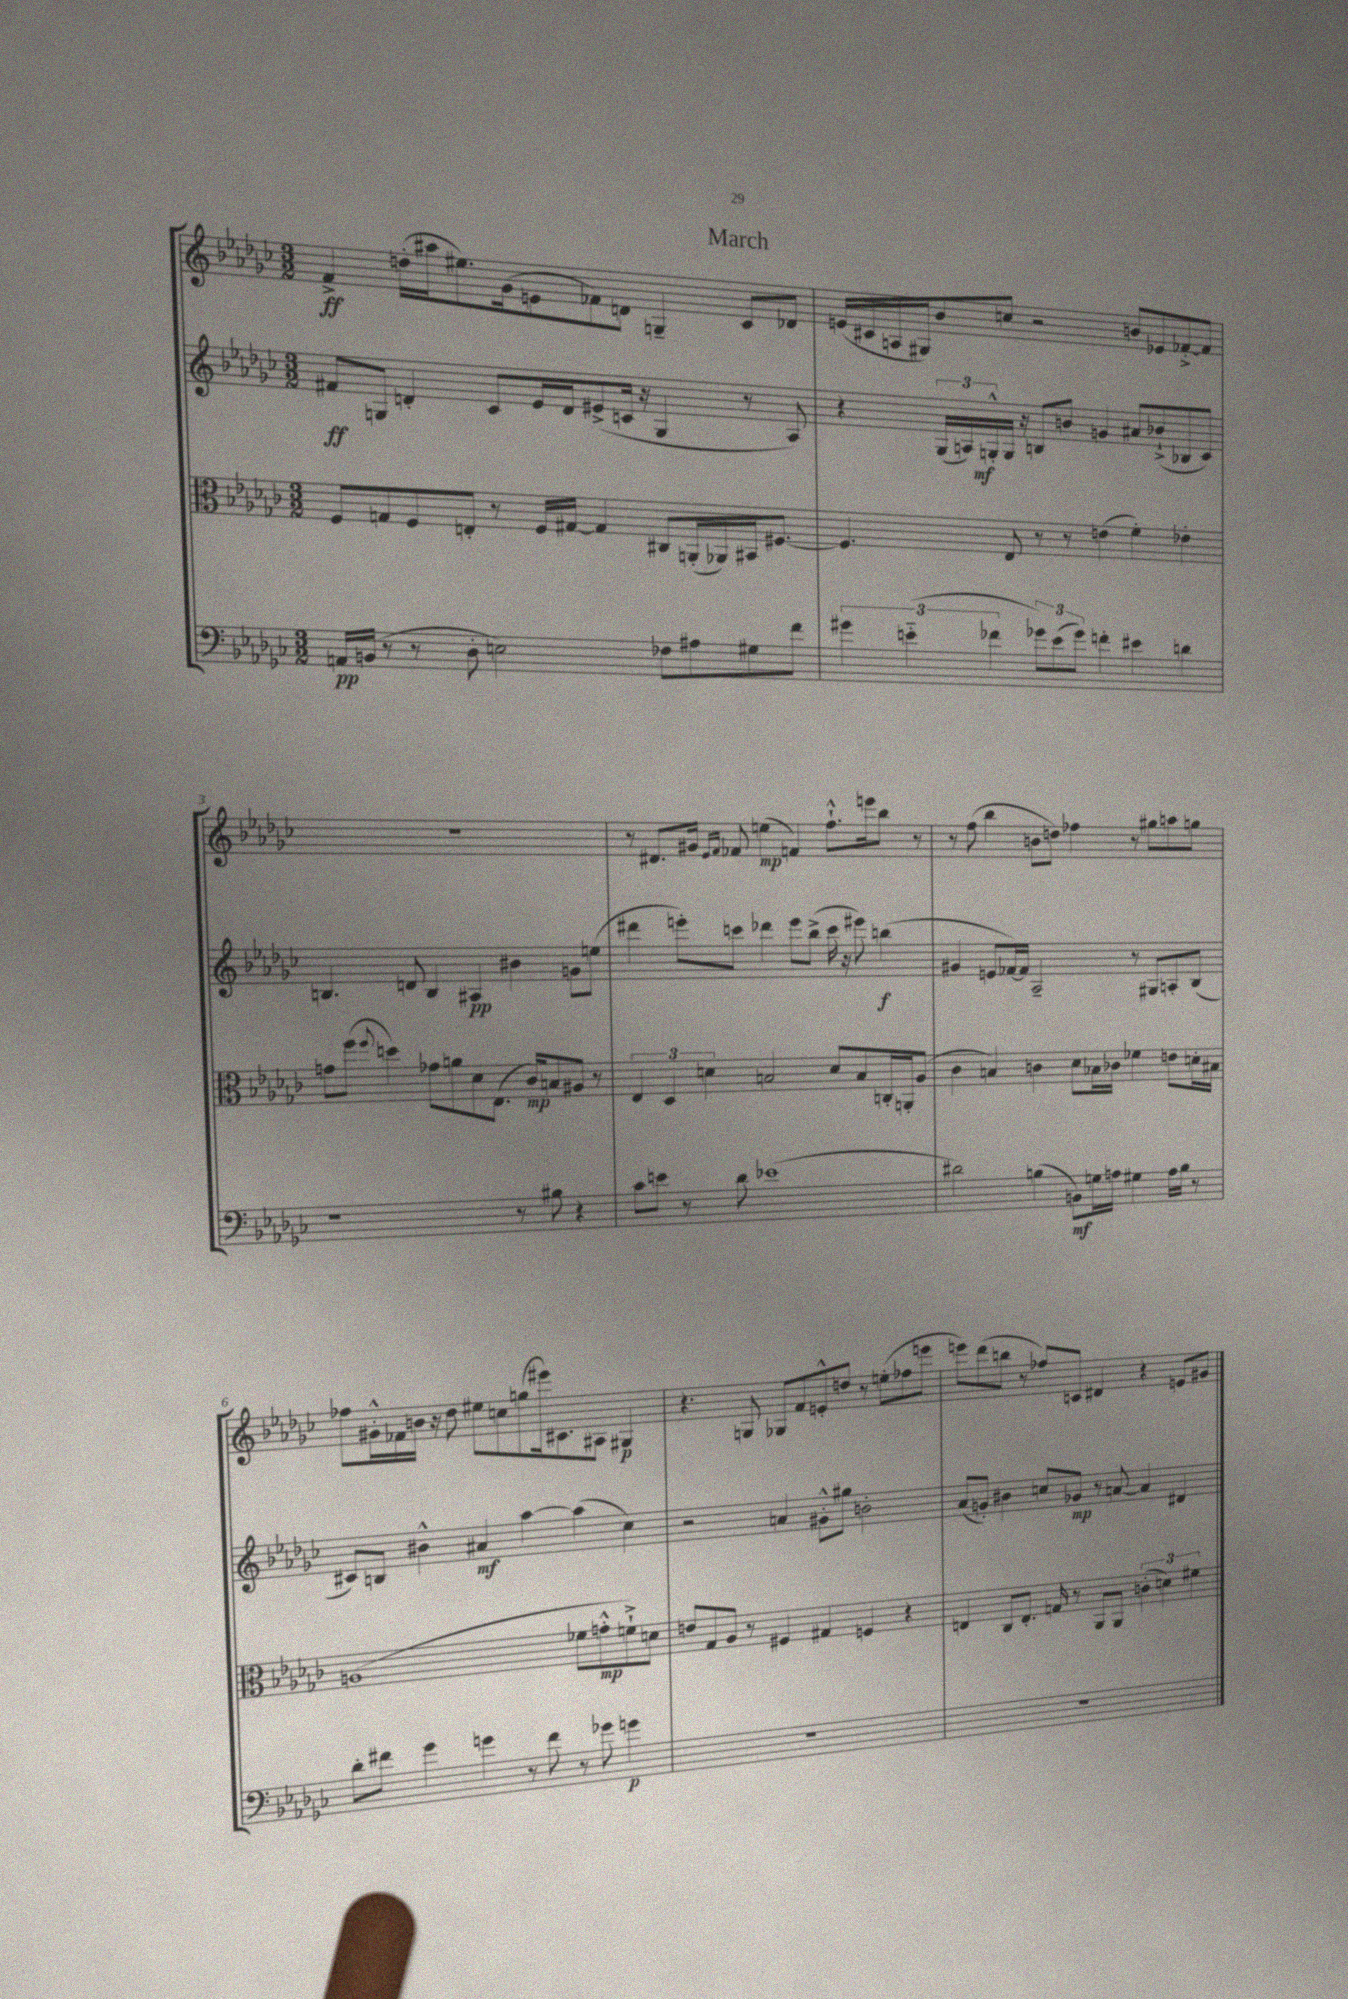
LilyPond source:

\header { title = "March" }
<<
\new StaffGroup <<
\new Staff = "s0" {
    \clef treble \key ges \major \numericTimeSignature \time 3/2
    f'4->\ff d''16-.( ais''16 eis''8.) ges'16( e'8 fes'8) d'8 g4-- ces'8 des'8 |
    e'16( cis'16 a16 gis16) bes'8 c''8 r2 b'8 ees'8 fes'8~-.-> fes'8 |
    R1. |
    r8 dis'8. gis'16 \grace { ees'16 f'16 } fes'8 e''4\mp( f'4) f''8.-!-^ e'''16 bes''8 r8 |
    r8 f''8( bes''4 b'8 d''8) fes''4 r8 gis''8 a''8 g''8 |
    fes''8 gis'16-.-^ fes'16 b'16 r16 des''8 eis''8 c''8 g''8( eis'''16) cis'8. ais8 gis4\p |
    r4. g8 ges8 f'8 e'8-.-^ d''8 r8 e''8-.( fes''8 e'''8 |
    e'''8) des'''8( b''8 r8 fes''8) c'8 dis'4 r4 e'8 gis'8 \bar "|." |
}
\new Staff = "s1" {
    \clef treble \key ges \major \numericTimeSignature \time 3/2
    fis'8\ff g8 d'4-. ces'8 ees'16 d'16 eis'8->( c'16 r16 g4 r8 aes8) |
    r4 \tuplet 3/2 { ges16( a16) g16-.-^\mf } g16 r16 b8 b'8 g'4 ais'8 bes'8-!->( bes8 ces'8) |
    b4. d'8 b4 ais4\pp bis'4 g'8 e''8( |
    dis'''4 e'''8-.) c'''8 des'''4 e'''8 bes''8->( c'''16 r16 eis'''8) b''4\f( |
    gis'4 e'8 fes'16~) fes'16 aes2-- r8 gis8 a8-. bes8( |
    cis'8) b8 bis'4-^ ais'4\mf aes''4~ aes''4( ces''4) |
    r2 a'4 gis'8-.-^ gis''8 b'2-. |
    aes'8( g'8-.) bis'4 c''8 ges'8\mp r8 a'8~ a'4 dis'4 \bar "|." |
}
\new Staff = "s2" {
    \clef alto \key ges \major \numericTimeSignature \time 3/2
    f8 g8 f8 e8-. r8 f16 gis16~ gis4 cis8 a,16-.( aes,16) bis,16 fis8.~ |
    fis4. ees8 r8 r8 e'4( f'4-.) ees'4-. |
    g'8 f''8( \appoggiatura { f''8 } d''4) ges'8 a'8 des'8 ees8.( ces'16\mp) b8 ais8 r8 |
    \tuplet 3/2 { ees4 des4 d'4 } b2 d'8 b8 c16-. a,16-. aes8( |
    ces'4 b4) c'4 des'8 bes16 ces'16 fes'4 e'8 d'16-. bis16 |
    a1( fes'8 g'8-.-^\mp f'8-!->) d'8 |
    e'8 ges8 aes8 r8 fis4 gis4 f4 r4 |
    e4 ces8 e8.-. g16 r8 aes,8 aes,8 \tuplet 3/2 { c'4-.( d'4) fis'4 } \bar "|." |
}
\new Staff = "s3" {
    \clef bass \key ges \major \numericTimeSignature \time 3/2
    a,16\pp b,16( r8 r8 des8-. e2) fes8 ais8 gis8 f'8 |
    \tuplet 3/2 { gis'4 e'4-_( fes'4 } \tuplet 3/2 { ges'8) e'8( ges'8) } f'4-. eis'4 d'4 |
    r1 r8 bis8 r4 |
    ces'8 e'8 r8 des'8 ees'1( |
    dis'2) b4( b,8\mf) g16 a16 gis4 a16 b16 r8 |
    des'8-. fis'8 ges'4 g'4 r8 fis'8 r8 ges'8 g'4\p |
    R1. |
    R1. \bar "|." |
}
>>
>>
